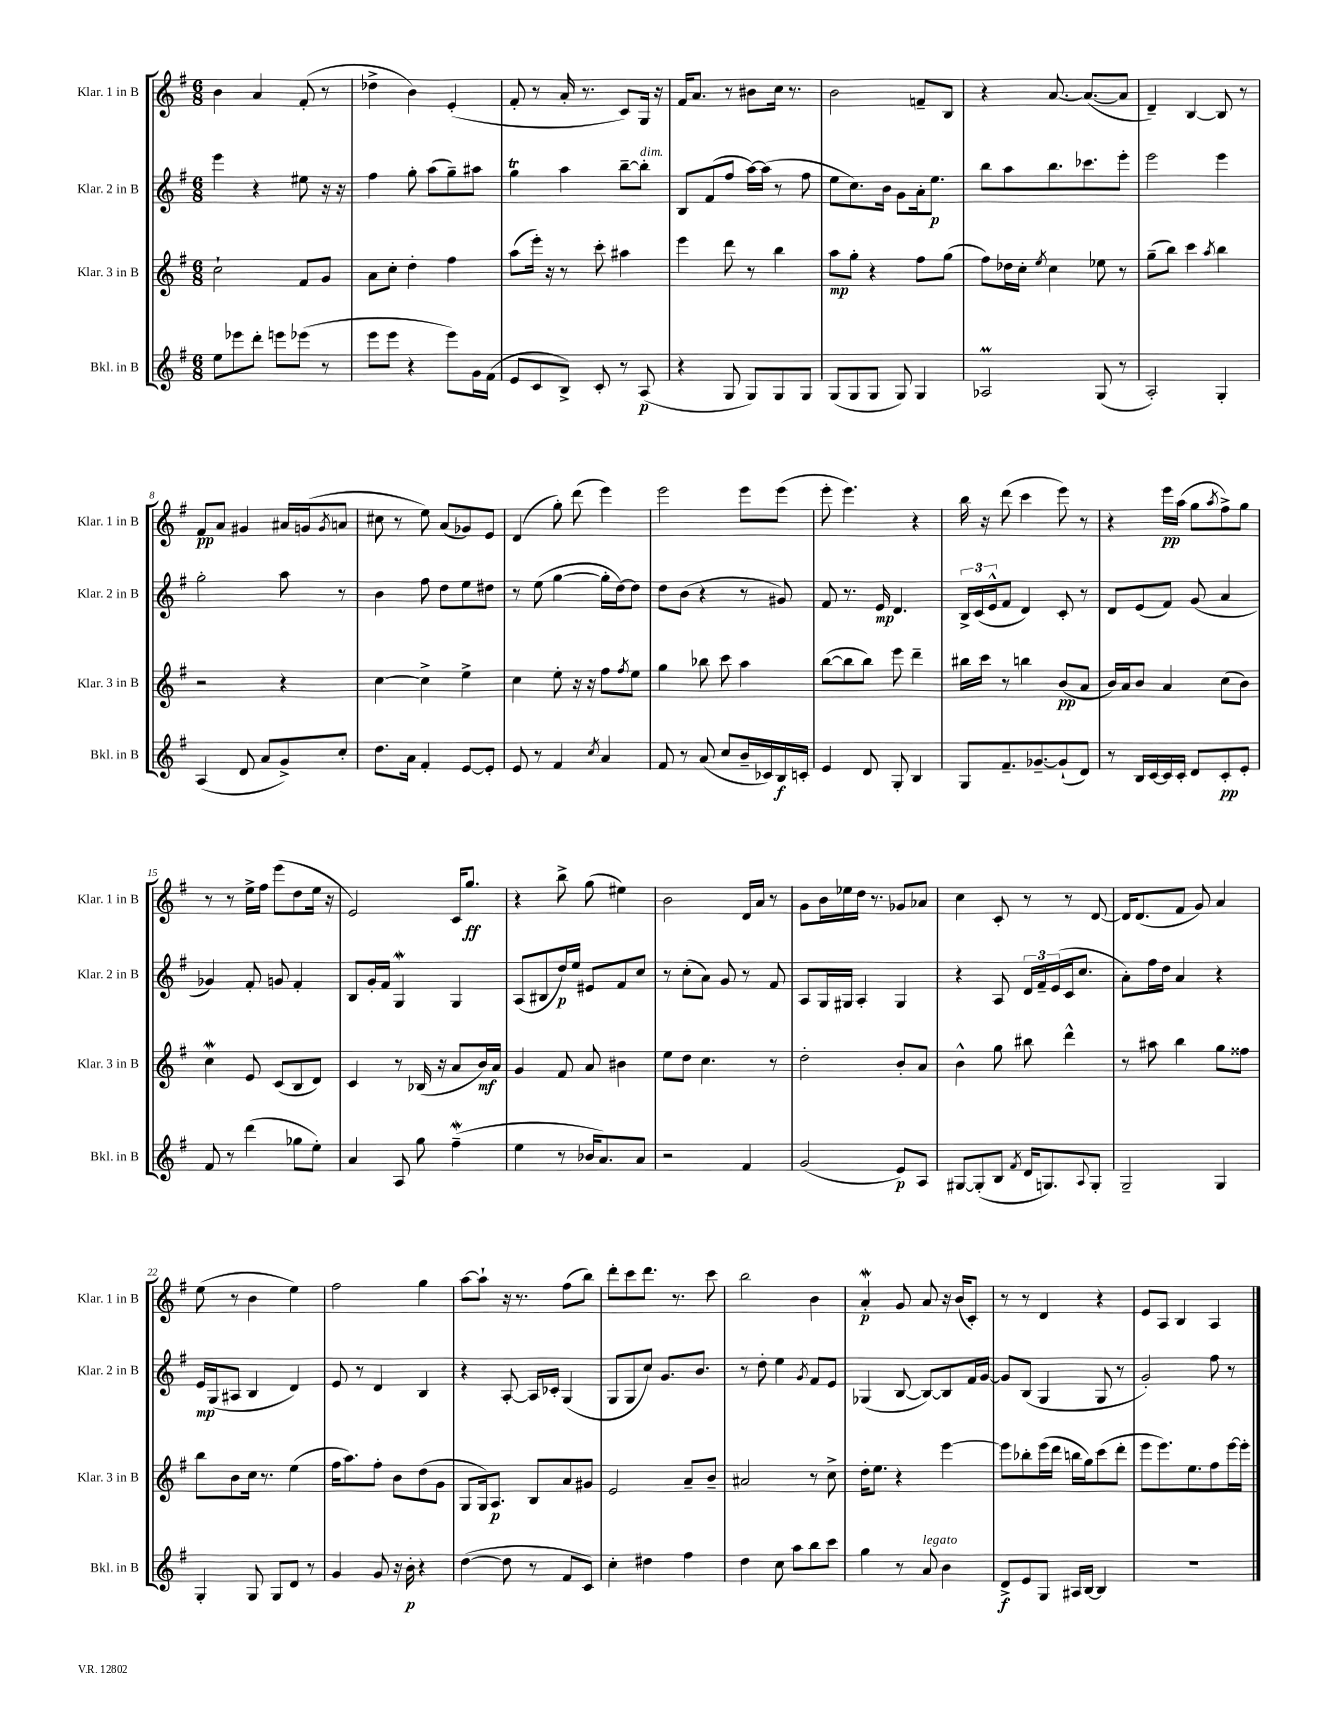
<<
\new StaffGroup <<
\new Staff = "s0" \with { instrumentName = "Klar. 1 in B" shortInstrumentName = "Klar. 1 in B" } {
    \clef treble \key g \major \numericTimeSignature \time 6/8
    b'4 a'4 fis'8-.( r8 |
    des''4-> b'4) e'4-.( |
    fis'8-. r8 a'16-. r8. c'8) g16 r16 |
    fis'16 a'8. r8 bis'8 c''16 r8. |
    b'2 f'8-- b8 |
    r4 a'8.~ a'8.~( a'8 |
    d'4--) b4~ b8 r8 |
    fis'8\pp a'8 gis'4 ais'16 g'16( \acciaccatura { g'8 } a'8 |
    cis''8 r8 e''8) a'8( ges'8) e'8 |
    d'4( g''8-.) d'''8( e'''4) |
    e'''2 e'''8 e'''8( |
    e'''8-. e'''4.) r4 |
    b''16 r16 d'''8( c'''4 e'''8) r8 |
    r4 e'''16\pp a''16( g''8 \acciaccatura { a''8 } fis''8->) g''8 |
    r8 r8 e''16-> fis''16 e'''8( d''8 e''16 r16 |
    e'2) c'16 g''8.\ff |
    r4 b''8-> g''8( eis''4) |
    b'2 d'16 a'16 r8 |
    g'8 b'16 ees''16 d''16 r8. ges'8 aes'8 |
    c''4 c'8-. r8 r8 d'8~ |
    d'16 d'8.( fis'8 g'8) a'4 |
    e''8( r8 b'4 e''4) |
    fis''2 g''4 |
    a''8~ a''8-! r16 r8. fis''8( b''8) |
    d'''8-. c'''8 d'''8. r8. c'''8 |
    b''2 b'4 |
    a'4-.\mordent\p g'8 a'8 r16 b'16( c'8-.) |
    r8 r8 d'4 r4 |
    e'8 a8 b4 a4 \bar "|." |
}
\new Staff = "s1" \with { instrumentName = "Klar. 2 in B" shortInstrumentName = "Klar. 2 in B" } {
    \clef treble \key g \major \numericTimeSignature \time 6/8
    e'''4 r4 eis''8 r16 r16 |
    fis''4 g''8-. a''8( g''8--) ais''8 |
    g''4\trill a''4 b''8~-- b''8-.^\markup { \italic "dim." } |
    b8 fis'8( fis''8 a''16~) a''16( r8 fis''8 |
    e''8 c''8.) b'16 g'8 a'16-. e''8.\p |
    b''8 a''8 b''8. ces'''8. e'''8-. |
    e'''2 e'''4 |
    g''2-. a''8 r8 |
    b'4 fis''8 d''8 e''8 dis''8 |
    r8 e''8( g''4~ g''16-. d''16~) d''8 |
    d''8 b'8( r4 r8 gis'8) |
    fis'8 r8. e'16\mp d'4. |
    \tuplet 3/2 { b16-> c'16( e'16-^ } fis'8 d'4) c'8-. r8 |
    d'8 e'8( fis'8) g'8( a'4 |
    ges'4) fis'8-. g'8 fis'4-. |
    b8 g'16-. fis'16 g4\mordent g4 |
    a8( bis8 d''16\p) e''16 eis'8 fis'8 c''8 |
    r8 c''8-.( a'8) g'8 r8 fis'8 |
    a8 g16 gis16 a4-. gis4 |
    r4 a8 \tuplet 3/2 { d'16 fis'16-- e'16( } c'16 c''8. |
    a'8-.) fis''16 d''16 a'4 r4 |
    e'16\mp g16( ais8 b4 d'4) |
    e'8 r8 d'4 b4 |
    r4 a8~-. a16 ces'16-. g4( |
    g8 g8 c''8) g'8. b'8. |
    r8 d''8-. e''4 \acciaccatura { g'8 } fis'8 e'8 |
    ges4( b8~ b8~) b8 fis'16 g'16~ |
    g'8 b8( g4 g8 r8 |
    g'2-.) fis''8 r8 \bar "|." |
}
\new Staff = "s2" \with { instrumentName = "Klar. 3 in B" shortInstrumentName = "Klar. 3 in B" } {
    \clef treble \key g \major \numericTimeSignature \time 6/8
    c''2-! fis'8 g'8 |
    a'8 c''8-. d''4-. fis''4 |
    a''8( e'''16-.) r16 r8 c'''8-. ais''4 |
    e'''4 d'''8 r8 b''4 |
    a''8\mp g''8-. r4 fis''8 g''8( |
    fis''8) des''16 c''16-. \acciaccatura { e''8 } c''4 ees''8 r8 |
    g''8--( b''8) c'''4 \acciaccatura { a''8 } b''4 |
    r2 r4 |
    c''4~ c''4-> e''4-> |
    c''4 e''8-. r16 r16 fis''8 \acciaccatura { fis''8 } e''8 |
    g''4 bes''8 c'''8 a''4 |
    b''8~( b''8 b''8) e'''8 d'''4-- |
    bis''16 c'''16 r8 b''4 b'8\pp( a'8 |
    b'16) a'16 b'8 a'4 c''8( b'8) |
    c''4\mordent e'8 c'8( b8 d'8) |
    c'4 r8 bes16( r16 a'8 b'16\mf) a'16 |
    g'4 fis'8 a'8 bis'4 |
    e''8 d''8 c''4. r8 |
    d''2-. b'8-. a'8 |
    b'4-^ g''8 bis''8 d'''4-^ |
    r8 ais''8 b''4 g''8 fisis''8 |
    b''8 b'8 c''16 r8. e''4( |
    fis''16 a''8.) fis''8-. b'8 d''8( g'8 |
    g8 g16) a8.\p b8 a'8 gis'8 |
    e'2 a'8-- b'8-- |
    ais'2 r8 c''8-> |
    d''16-. e''8. r4 e'''4~ |
    e'''8 bes''8-. e'''16( d'''16 b''16 g''16) c'''8( d'''8-. |
    e'''8 e'''8.) e''8. fis''8 e'''16~ e'''16-. \bar "|." |
}
\new Staff = "s3" \with { instrumentName = "Bkl. in B" shortInstrumentName = "Bkl. in B" } {
    \clef treble \key g \major \numericTimeSignature \time 6/8
    e''8 ees'''8 d'''8-. e'''8 ees'''8( r8 |
    e'''8 e'''8 r4 e'''8) g'16 fis'16( |
    e'8 c'8 b8->) c'8-. r8 a8\p( |
    r4 g8 g8) g8 g8 |
    g8( g8 g8 g8) g4 |
    aes2\prall g8( r8 |
    a2-.) g4-. |
    a4( d'8 a'8 g'8->) c''8-. |
    d''8. a'16 fis'4-. e'8~ e'8-. |
    e'8 r8 fis'4 \acciaccatura { c''8 } a'4 |
    fis'8 r8 a'8( c''8 b'16-- ces'16) b16\f c'16-. |
    e'4 d'8 g8-. b4 |
    g8 fis'8.-- ges'8.~-- ges'8-!( d'8) |
    r8 b16 c'16~ c'16 c'16-. d'8 c'8-.\pp e'8-. |
    fis'8 r8 d'''4( ges''8 e''8-.) |
    a'4 a8 g''8 fis''4--\mordent( |
    e''4 r8 bes'16 a'8.) a'8 |
    r2 fis'4 |
    g'2( e'8\p) a8 |
    gis8~ gis8-.( b8 \acciaccatura { fis'8 } d'16 g8.) \appoggiatura { a8 } g8-. |
    g2-- g4 |
    g4-. g8 g8 d'8 r8 |
    g'4 g'8 r16 b'16-.\p r4 |
    d''4~( d''8 r8 fis'8 c'8) |
    c''4-. dis''4 fis''4 |
    d''4 c''8 a''8 b''8 c'''8 |
    g''4 r8 a'8^\markup { \italic "legato" } b'4 |
    d'8->\f e'8 g8 ais16 b16~ b4 |
    R2. \bar "|." |
}
>>
>>
